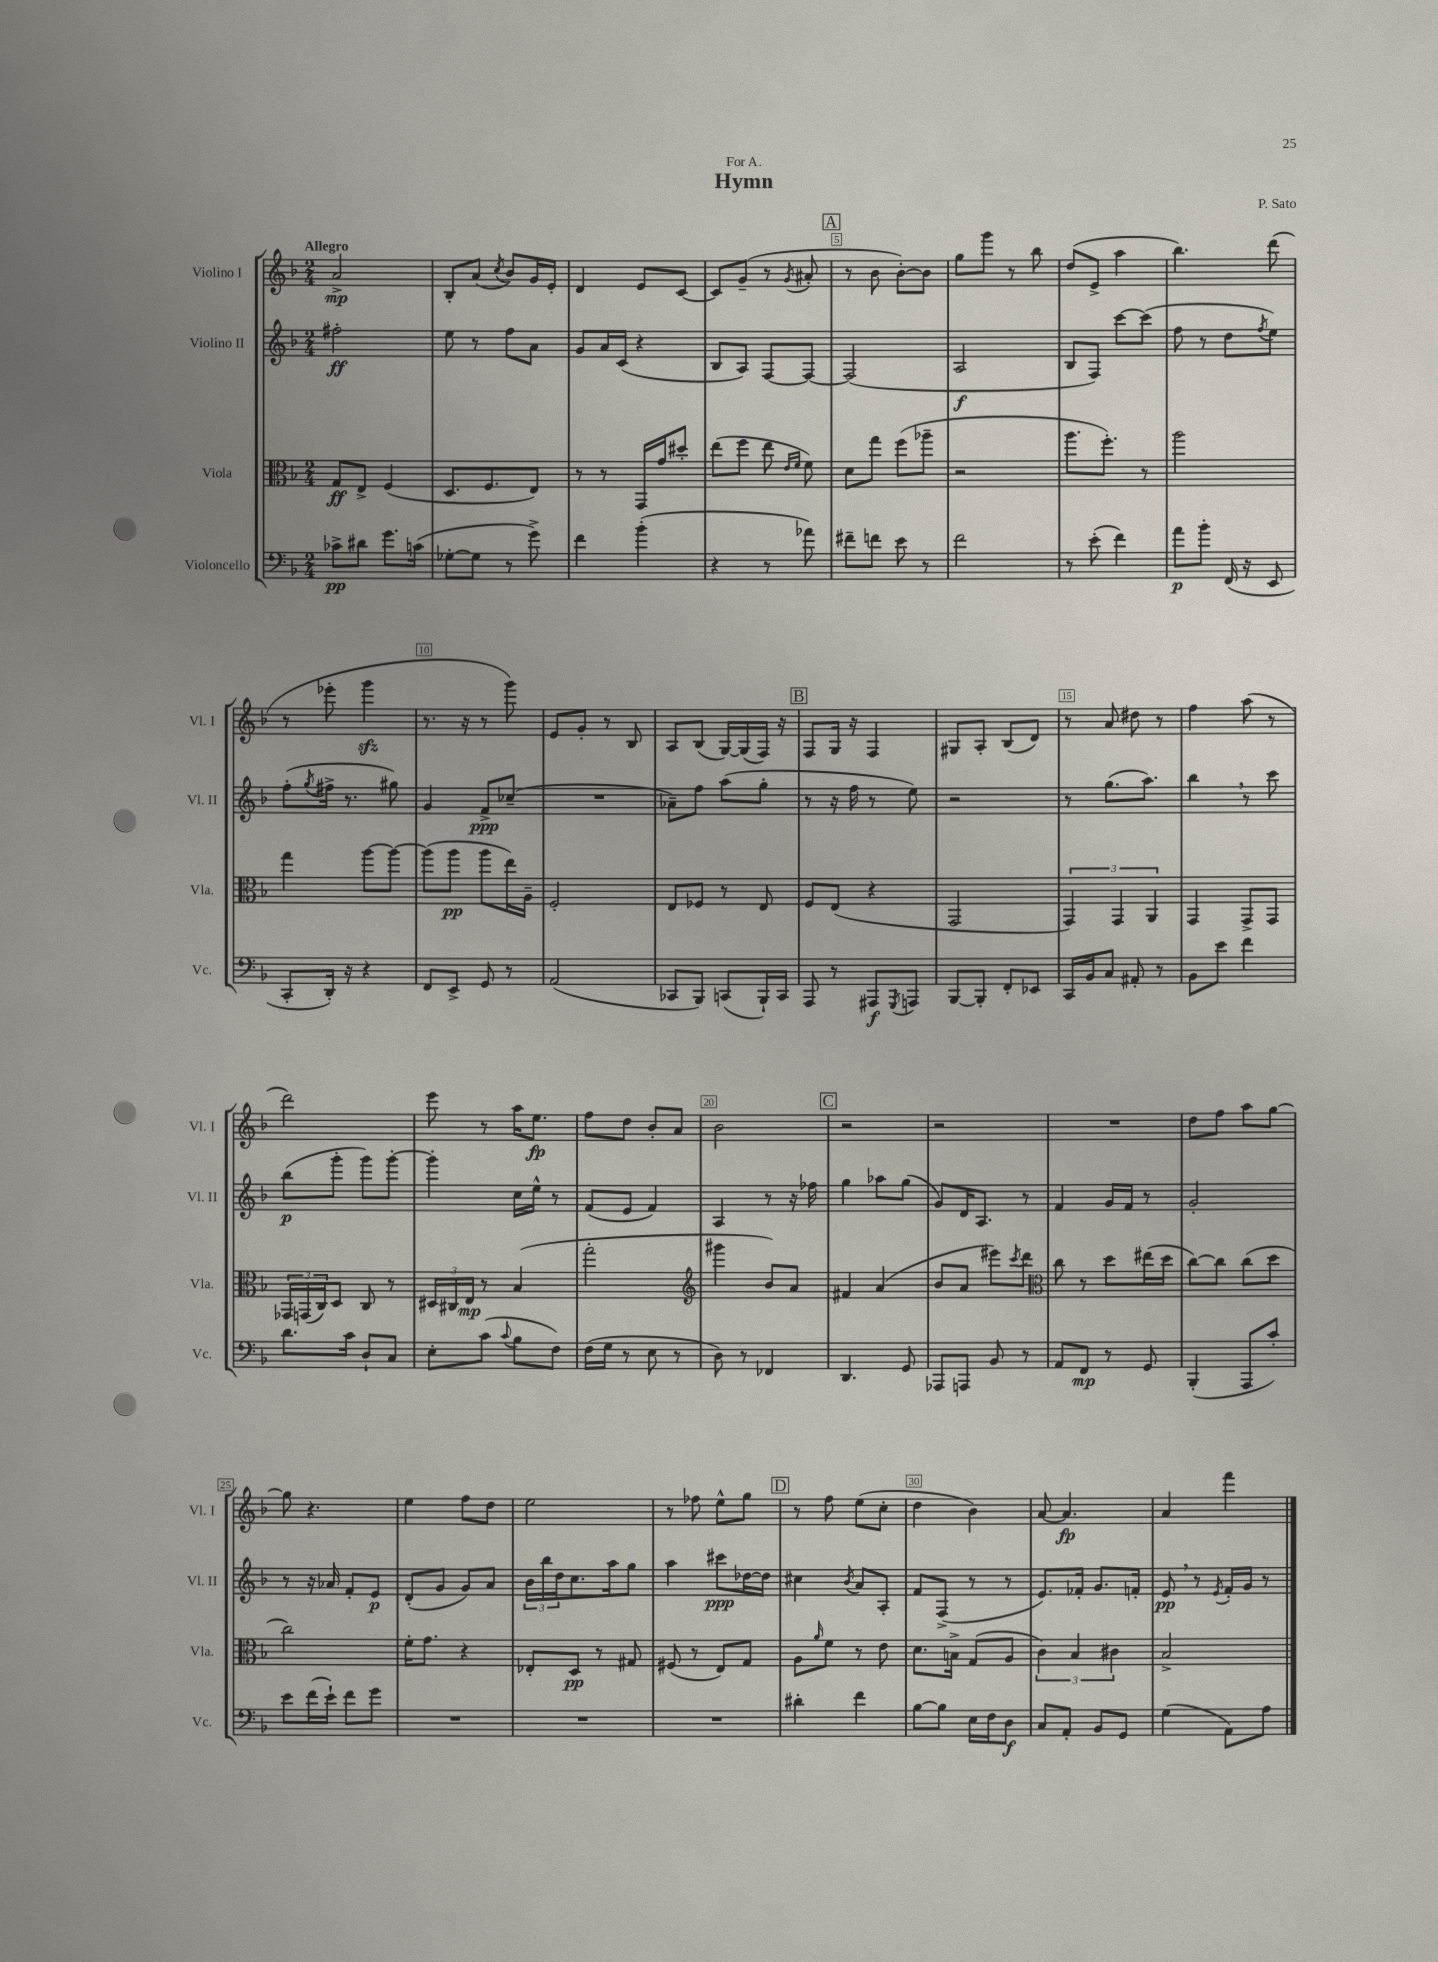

**kern	**dynam	**kern	**dynam	**kern	**dynam	**kern	**dynam
*part4	*part4	*part3	*part3	*part2	*part2	*part1	*part1
*staff4	*staff4	*staff3	*staff3	*staff2	*staff2	*staff1	*staff1
*I"Violoncello	*	*I"Viola	*	*I"Violino II	*	*I"Violino I	*
*I'Vc.	*	*I'Vla.	*	*I'Vl. II	*	*I'Vl. I	*
*clefF4	*	*clefC3	*	*clefG2	*	*clefG2	*
*k[b-]	*	*k[b-]	*	*k[b-]	*	*k[b-]	*
*M2/4	*	*M2/4	*	*M2/4	*	*M2/4	*
=1	=1	=1	=1	=1	=1	=1	=1
!	!	!	!	!	!	!LO:TX:a:B:t=Allegro	!
8c-X^\L	pp	8G/L	ff	2ff#X'\	ff	2a^/	mp
8d#X\J	.	8E^/J	.	.	.	.	.
8.g\L	.	(4F/	.	.	.	.	.
(16cn\Jk	.	.	.	.	.	.	.
=2	=2	=2	=2	=2	=2	=2	=2
[8G-X'\L	.	8.D/L	.	8ee\	.	8B-'/L	.
8G-\J]	.	.	.	8r	.	(8a/J	.
.	.	8.F/	.	.	.	.	.
.	.	.	.	.	.	8qcc/	.
8r	.	.	.	8ff\L	.	8b-/L)	.
8g^\)	.	8E/J)	.	8a\J	.	16g/L	.
.	.	.	.	.	.	16e'/JJ	.
=3	=3	=3	=3	=3	=3	=3	=3
4f\	.	8r	.	8g/L	.	4d/	.
.	.	8r	.	16a/L	.	.	.
.	.	.	.	(16c/JJ	.	.	.
(4b-'\	.	16GG/LL	.	4r	.	8e/L	.
.	.	16g/J	.	.	.	.	.
.	.	8dd#X'/J	.	.	.	[8c/J	.
=4	=4	=4	=4	=4	=4	=4	=4
4r	.	(8ee\L	.	8B-/L	.	8c/L]	.
.	.	8ff\J	.	8A/J)	.	(8g~/J	.
8r	.	8ee\	.	[8F/L	.	8r	.
.	.	16qqe/LL	.	.	.	.	.
.	.	16qqf/JJ	.	.	.	8qg/	.
8a-X\)	.	8f\)	.	8F/J_	.	8a#X'/	.
!!LO:REH:place=s1:t=A
=5	=5	=5	=5	=5	=5	=5	=5
8f#X~\L	.	8d\L	.	(2F/]	.	8r	.
8fn\J	.	8gg\J	.	.	.	8b-\	.
8e\	.	(8ff\L	.	.	.	[8b-'\L)	.
8r	.	8aa-X~\J	.	.	.	8b-\J]	.
=6	=6	=6	=6	=6	=6	=6	=6
2f\	.	2r	.	2A/	f	8gg\L	.
.	.	.	.	.	.	8ggg\J	.
.	.	.	.	.	.	8r	.
.	.	.	.	.	.	8bb-\	.
=7	=7	=7	=7	=7	=7	=7	=7
8r	.	8.aa\L	.	8B-/L	.	(8dd/L	.
(8e'\	.	.	.	8F/J)	.	8e^/J	.
.	.	8.ff'\J)	.	.	.	.	.
4f\)	.	.	.	[8ccc\L	.	4aa\	.
.	.	8r	.	(8ccc\J]	.	.	.
=8	=8	=8	=8	=8	=8	=8	=8
8a\L	p	2aa\	.	8ff\	.	4.bb-\)	.
8b-'\J	.	.	.	8r	.	.	.
(16FF/	.	.	.	8dd\L	.	.	.
16r	.	.	.	.	.	.	.
.	.	.	.	8qff/	.	.	.
8EE/	.	.	.	8ee\J)	.	(8ddd\	.
!!LO:LB:g=z
=9	=9	=9	=9	=9	=9	=9	=9
8CC'/L	.	4gg\	.	(8ff'\L	.	8r	.
.	.	.	.	8qgg/	.	.	.
16DD'/Jk)	.	.	.	16ff#X^\Jk	.	8eee-X'\	.
16r	.	.	.	8.r	.	.	.
4r	.	[8aa\L	.	.	.	4gggzz\	.
.	.	8aa\J_	.	8gg#X\)	.	.	.
=10	=10	=10	=10	=10	=10	=10	=10
8FF/L	.	(8aa\L]	.	4g/	.	8.r	.
8EE^/J	.	8aa\J	pp	.	.	.	.
.	.	.	.	.	.	16r	.
8GG/	.	8aa\L	.	8f^/L	ppp	8r	.
8r	.	16ee\L)	.	(8cc-X~/J	.	8ggg\)	.
.	.	16A~\JJ	.	.	.	.	.
=11	=11	=11	=11	=11	=11	=11	=11
(2AA/	.	2F'/	.	2r	.	8e/L	.
.	.	.	.	.	.	8g'/J	.
.	.	.	.	.	.	8r	.
.	.	.	.	.	.	8B-/	.
=12	=12	=12	=12	=12	=12	=12	=12
8CC-X/L	.	8E/L	.	8a-X~\L)	.	8A/L	.
8BBB-/J)	.	8F-X/J	.	8ff\J	.	(8B-/J	.
(8CCn/L	.	8r	.	(8aa\L	.	[16G/LL)	.
.	.	.	.	.	.	(16G/]	.
16BBB-`/L)	.	8E/	.	8gg'\J	.	16F/JJ)	.
16CC/JJ	.	.	.	.	.	16r	.
!!LO:REH:place=s1:t=B
=13	=13	=13	=13	=13	=13	=13	=13
8AAA/	.	8F/L	.	8r	.	8F/L	.
8r	.	(8E/J	.	16r	.	16G/Jk	.
.	.	.	.	16ff\	.	16r	.
8AAA#X/L	f	4r	.	8r	.	4F/	.
8qGGG/	.	.	.	.	.	.	.
8AAAn/J	.	.	.	8ee\)	.	.	.
=14	=14	=14	=14	=14	=14	=14	=14
[8BBB-/L	.	2GG/	.	2r	.	8G#X/L	.
8BBB-'/J]	.	.	.	.	.	8A'/J	.
8FF'/L	.	.	.	.	.	(8B-/L	.
8EE-X/J	.	.	.	.	.	8d/J)	.
=15	=15	=15	=15	=15	=15	=15	=15
16CC/LL	.	6GG/)	.	8r	.	8r	.
16BB-/J	.	.	.	.	.	.	.
8C/J	.	.	.	(8.gg\L	.	8a/	.
.	.	6GG/	.	.	.	.	.
8AA#X'/	.	.	.	.	.	8dd#X\	.
.	.	.	.	8.aa\J)	.	.	.
.	.	6AA/	.	.	.	.	.
8r	.	.	.	.	.	8r	.
=16	=16	=16	=16	=16	=16	=16	=16
8BB-\L	.	4GG/	.	4bb-,\	.	4ff\	.
8e\J	.	.	.	.	.	.	.
4f\	.	8GG^/L	.	8r	.	(8aa\	.
.	.	8GG/J	.	8ccc\	.	8r	.
!!LO:LB:g=z
=17	=17	=17	=17	=17	=17	=17	=17
8.d\L	.	24GG-X/LL	.	(8bb-\L	p	2ddd\)	.
.	.	(24GGn/	.	.	.	.	.
.	.	24C/J)	.	.	.	.	.
.	.	8D/J	.	8ggg'\J	.	.	.
16c\Jk	.	.	.	.	.	.	.
8D`/L	.	8C/	.	8ggg\L)	.	.	.
8C/J	.	8r	.	[8ggg'\J	.	.	.
=18	=18	=18	=18	=18	=18	=18	=18
8E'\L	.	24D#X/LL	.	4ggg'\]	.	8eee\	.
.	.	24C#X/	.	.	.	.	.
.	.	24E/JJ	mp	.	.	.	.
(8c\J	.	8r	.	.	.	8r	.
8qqc/	.	.	.	.	.	.	.
8B-\L	.	(4B-/	.	16cc\LL	.	16aa\KL	.
.	.	.	.	16ee^^\JJ	.	8.ee\J	fp
8F\J)	.	.	.	8r	.	.	.
=19	=19	=19	=19	=19	=19	=19	=19
(16F\LL	.	2gg'\	.	(8f/L	.	8ff\L	.
16G\JJ	.	.	.	.	.	.	.
8r	.	.	.	8e/J	.	8dd\J	.
8E\	.	.	.	4f/)	.	8b-'/L	.
8r	.	.	.	.	.	8a/J	.
=20	=20	=20	=20	=20	=20	=20	=20
*	*	*clefG2	*	*	*	*	*
8D\)	.	4ggg#X\	.	4A/	.	2b-\	.
8r	.	.	.	.	.	.	.
4FF-X/	.	8b-/L)	.	8r	.	.	.
.	.	8a/J	.	16r	.	.	.
.	.	.	.	16ff-X\	.	.	.
!!LO:REH:place=s1:t=C
=21	=21	=21	=21	=21	=21	=21	=21
4.DD/	.	4f#X/	.	4gg\	.	2r	.
.	.	(4a/	.	8aa-X\L	.	.	.
8GG/	.	.	.	(8gg\J	.	.	.
=22	=22	=22	=22	=22	=22	=22	=22
8AAA-X/L	.	8b-/L	.	8g/L)	.	2r	.
8AAAn/J	.	8a/J	.	16d/K	.	.	.
.	.	.	.	8.A/J	.	.	.
8BB-/	.	8eee#X\L)	.	.	.	.	.
.	.	8qccc/	.	.	.	.	.
8r	.	8ddd\J	.	8r	.	.	.
=23	=23	=23	=23	=23	=23	=23	=23
*	*	*clefC3	*	*	*	*	*
8AA/L	.	8cc\	.	4f/	.	2r	.
8FF/J	mp	8r	.	.	.	.	.
8r	.	8dd\L	.	16g/LL	.	.	.
.	.	.	.	16f/JJ	.	.	.
8GG/	.	(16ee#X\L	.	8r	.	.	.
.	.	16dd\JJ	.	.	.	.	.
=24	=24	=24	=24	=24	=24	=24	=24
(4BBB-'/	.	[8cc\L)	.	2g'/	.	8dd\L	.
.	.	8cc\J]	.	.	.	8ff\J	.
8AAA/L	.	(8cc\L	.	.	.	8aa\L	.
8c'/J)	.	8dd\J	.	.	.	[8gg\J	.
!!LO:LB:g=z
=25	=25	=25	=25	=25	=25	=25	=25
8e\L	.	2cc\)	.	8r	.	8gg\]	.
(16f\L	.	.	.	16r	.	4.r	.
16e`\JJ)	.	.	.	16a-X/	.	.	.
8f\L	.	.	.	8f'/L	.	.	.
8g\J	.	.	.	8e/J	p	.	.
=26	=26	=26	=26	=26	=26	=26	=26
2r	.	16f'\KL	.	(8d'/L	.	4ee\	.
.	.	8.g\J	.	.	.	.	.
.	.	.	.	8g/J	.	.	.
.	.	4r	.	8g/L)	.	8ff\L	.
.	.	.	.	8a/J	.	8dd\J	.
=27	=27	=27	=27	=27	=27	=27	=27
2r	.	8E-X'/L	.	24b-\LL	.	2ee\	.
.	.	.	.	24bb-\	.	.	.
.	.	.	.	24dd\J	.	.	.
.	.	8D/J	pp	8.cc\	.	.	.
.	.	8r	.	.	.	.	.
.	.	.	.	16aa\k	.	.	.
.	.	8G#X/	.	8gg\J	.	.	.
=28	=28	=28	=28	=28	=28	=28	=28
2r	.	(8F#X/	.	4aa\	.	8r	.
.	.	8r	.	.	.	8ff-X\	.
.	.	8E/L)	.	8ccc#X\L	ppp	8ee^^\L	.
.	.	8G/J	.	[16dd-X\L	.	8gg\J	.
.	.	.	.	16dd-\JJ]	.	.	.
!!LO:REH:place=s1:t=D
=29	=29	=29	=29	=29	=29	=29	=29
4d#X'\	.	8A\L	.	4cc#X\	.	8r	.
.	.	16qqa/	.	.	.	.	.
.	.	8f\J	.	.	.	8ff\	.
.	.	.	.	8qb-/	.	.	.
4f\	.	8r	.	8a/L	.	(8ee\L	.
.	.	8e\	.	8A'/J	.	8cc'\J	.
=30	=30	=30	=30	=30	=30	=30	=30
[8B-\L	.	8.d\L	.	8f/L	.	4dd\	.
8B-\J]	.	.	.	(8F^/J	.	.	.
.	.	16Bn^\Jk	.	.	.	.	.
16E\LL	.	(8G/L	.	8r	.	4b-\)	.
16F\J	.	.	.	.	.	.	.
8D\J	f	8A/J	.	8r	.	.	.
=31	=31	=31	=31	=31	=31	=31	=31
8C/L	.	6c\)	.	8.e/L)	.	[8a/	.
8AA'/J	.	.	.	.	.	4.a/]	fp
.	.	6B-/	.	.	.	.	.
.	.	.	.	16f-X'/Jk	.	.	.
8BB-/L	.	.	.	8.g/L	.	.	.
.	.	6c#X\	.	.	.	.	.
8GG/J	.	.	.	.	.	.	.
.	.	.	.	16fn'/Jk	.	.	.
=32	=32	=32	=32	=32	=32	=32	=32
(4G\	.	2B-^/	.	8e,/	pp	4a/	.
.	.	.	.	8r	.	.	.
.	.	.	.	8qe/	.	.	.
8AA\L)	.	.	.	16f'/LL	.	4fff\	.
.	.	.	.	16g/JJ	.	.	.
8A\J	.	.	.	8r	.	.	.
==	==	==	==	==	==	==	==
*-	*-	*-	*-	*-	*-	*-	*-
